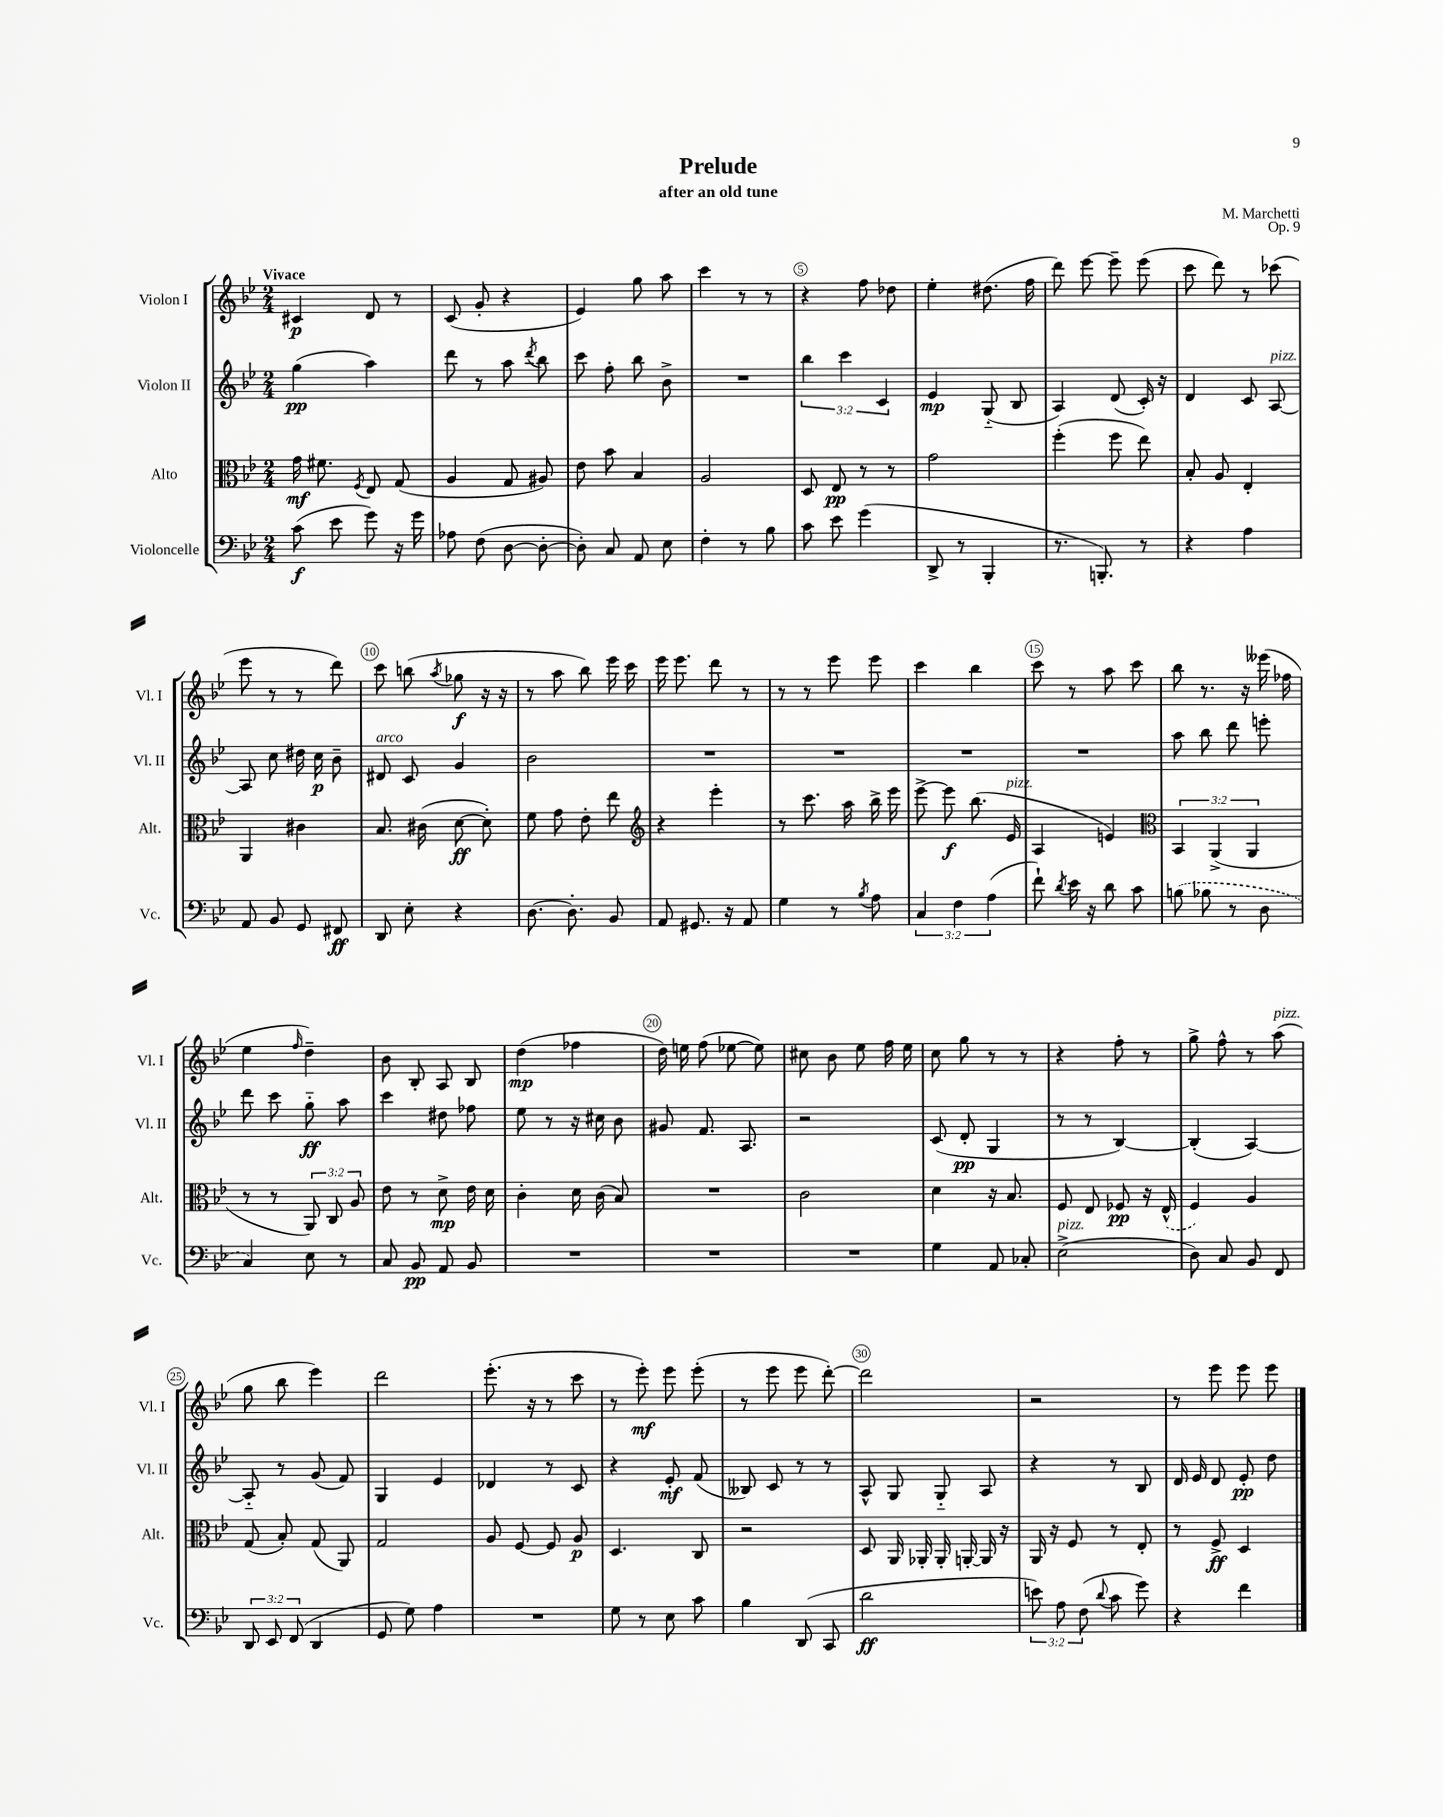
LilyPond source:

\header { title = "Prelude" composer = "M. Marchetti" subtitle = "after an old tune" opus = "Op. 9" }
<<
\new StaffGroup <<
\new Staff = "s0" \with { instrumentName = "Violon I" shortInstrumentName = "Vl. I" } {
    \clef treble \key bes \major \numericTimeSignature \time 2/4 \tempo "Vivace"
    \autoBeamOff cis'4\p d'8 r8 |
    c'8( g'8-. r4 |
    ees'4) g''8 a''8 |
    c'''4 r8 r8 |
    r4 f''8 des''8 |
    ees''4-. dis''8.( f''16 |
    d'''8) ees'''8~ ees'''8-- ees'''8( |
    c'''8 d'''8) r8 ces'''8( |
    ees'''8 r8 r8 d'''8) |
    c'''8 b''8( \acciaccatura { a''8 } ges''8\f r16 r16 |
    r8 a''8 bes''8) ees'''16 c'''16 |
    ees'''16 ees'''8. d'''8 r8 |
    r8 r8 ees'''8 ees'''8 |
    c'''4 bes''4 |
    c'''8 r8 a''8 c'''8 |
    bes''8 r8. r16 eeses'''16( fes''16 |
    ees''4 \grace { f''16 } d''4--) |
    bes'8 bes8-. a8 bes8 |
    d''4\mp( fes''4 |
    d''16) e''16 f''8( ees''8~ ees''8) |
    cis''8 bes'8 ees''8 f''16 ees''16 |
    c''8 g''8 r8 r8 |
    r4 f''8-. r8 |
    g''8-> f''8-^ r8 a''8^\markup { \italic "pizz." }( |
    g''8 bes''8 ees'''4) |
    d'''2 |
    ees'''8.-.( r16 r8 c'''8 |
    r8 ees'''8-.\mf) ees'''8 ees'''8-.( |
    r8 ees'''8 ees'''8 d'''8~-.) |
    d'''2 |
    r2 |
    r8 ees'''8 ees'''8 ees'''8 \bar "|." |
}
\new Staff = "s1" \with { instrumentName = "Violon II" shortInstrumentName = "Vl. II" } {
    \clef treble \key bes \major \numericTimeSignature \time 2/4 \override Staff.TupletNumber.text = #tuplet-number::calc-fraction-text
    \autoBeamOff g''4\pp( a''4) |
    d'''8 r8 a''8 \acciaccatura { d'''8 } bes''8 |
    c'''8 f''8-. bes''8 bes'8-> |
    R2 |
    \tuplet 3/2 { bes''4 c'''4 c'4 } |
    ees'4\mp g8-_( bes8 |
    a4) d'8( c'16-.) r16 |
    d'4 c'8 a8~^\markup { \italic "pizz." } |
    a8 c''8 dis''16 c''16\p bes'8-- |
    dis'8^\markup { \italic "arco" } c'8 g'4 |
    bes'2 |
    R2 |
    R2 |
    R2 |
    R2 |
    a''8 bes''8 d'''8 e'''8-. |
    d'''8 c'''8 g''8-_\ff a''8 |
    c'''4 dis''8 fes''8 |
    ees''8 r8 r16 cis''16 bes'8 |
    gis'8 f'8. a8. |
    r2 |
    c'8( d'8-.\pp g4 |
    r8 r8 bes4~) |
    bes4-.( a4~) |
    a8-_ r8 g'8( f'8) |
    g4 ees'4 |
    des'4 r8 c'8 |
    r4 ees'8-.\mf f'8( |
    beses8) c'8 r8 r8 |
    a8-^ g8 g8-_ a8 |
    r4 r8 bes8 |
    d'16 ees'16 d'8 ees'8-.\pp d''8 \bar "|." |
}
\new Staff = "s2" \with { instrumentName = "Alto" shortInstrumentName = "Alt." } {
    \clef alto \key bes \major \numericTimeSignature \time 2/4 \override Staff.TupletNumber.text = #tuplet-number::calc-fraction-text
    \autoBeamOff g'16\mf fis'8. \acciaccatura { f8 } ees8 g8( |
    a4 g8 ais8) |
    ees'8 bes'8 bes4 |
    a2 |
    d8 ees8\pp r8 r8 |
    g'2 |
    f''4-.( f''8 ees''8) |
    bes8-. a8 ees4-. |
    a,4 cis'4 |
    bes8. cis'16( d'8~\ff d'8-.) |
    f'8 g'8 ees'8-. ees''8 |
    \clef treble r4 ees'''4-. |
    r8 c'''8. a''16 bes''16-> ees'''16 |
    ees'''8~-> ees'''8\f bes''8.( ees'16^\markup { \italic "pizz." } |
    a4 e'4) |
    \clef alto \tuplet 3/2 { bes,4 a,4->( a,4 } |
    r8 r8 \tuplet 3/2 { a,8) c8 a8 } |
    ees'8 r8 d'8->\mp ees'16 d'16 |
    c'4-. d'16 c'16( bes8) |
    R2 |
    c'2 |
    d'4 r16 bes8. |
    f8 ees8 fes8\pp r16 \once \slurDashed ees16-^( |
    f4) a4 |
    g8( bes8-.) g8( a,8) |
    g2 |
    a8 f8~ f8 a8\p |
    d4. c8 |
    r2 |
    d8 a,16 aes,16-. aes,16-. a,16~-. a,16 r16 |
    a,16 r16 f8 r8 ees8-. |
    r8 f8->\ff d4 \bar "|." |
}
\new Staff = "s3" \with { instrumentName = "Violoncelle" shortInstrumentName = "Vc." } {
    \clef bass \key bes \major \numericTimeSignature \time 2/4 \override Staff.TupletNumber.text = #tuplet-number::calc-fraction-text
    \autoBeamOff c'8\f( ees'8 g'8) r16 g'16 |
    aes8 f8( d8~ d8~-. |
    d8-.) c8 a,8 ees8 |
    f4-. r8 bes8 |
    c'8 ees'8 g'4( |
    d,8-> r8 bes,,4-. |
    r8. b,,8.-.) r8 |
    r4 a4 |
    a,8 bes,8 g,8 fis,8\ff |
    d,8 ees8-. r4 |
    d8.~ d8.-. bes,8 |
    a,8 gis,8. r16 a,8 |
    g4 r8 \acciaccatura { bes8 } a8 |
    \tuplet 3/2 { c4 f4 a4( } |
    f'8-!) \acciaccatura { d'8 } ees'16 r16 d'8 c'8 |
    \once \slurDashed b8( bes8 r8 d8 |
    c4) ees8 r8 |
    c8 bes,8\pp a,8 bes,8 |
    R2 |
    R2 |
    R2 |
    g4 a,8 ces8-. |
    ees2->^\markup { \italic "pizz." }( |
    d8) c8 bes,8 f,8 |
    \tuplet 3/2 { d,8 ees,8 f,8( } d,4 |
    g,8 g8) a4 |
    R2 |
    g8 r8 ees8 c'8 |
    bes4 d,8( c,8 |
    d'2\ff |
    \tuplet 3/2 { e'8) a8 f8( } \appoggiatura { d'8 } c'8 g'8) |
    r4 f'4 \bar "|." |
}
>>
>>
\layout { \context { \Score \override BarNumber.break-visibility = ##(#f #t #t) barNumberVisibility = #(every-nth-bar-number-visible 5) \override BarNumber.stencil = #(make-stencil-circler 0.1 0.3 ly:text-interface::print) } }
